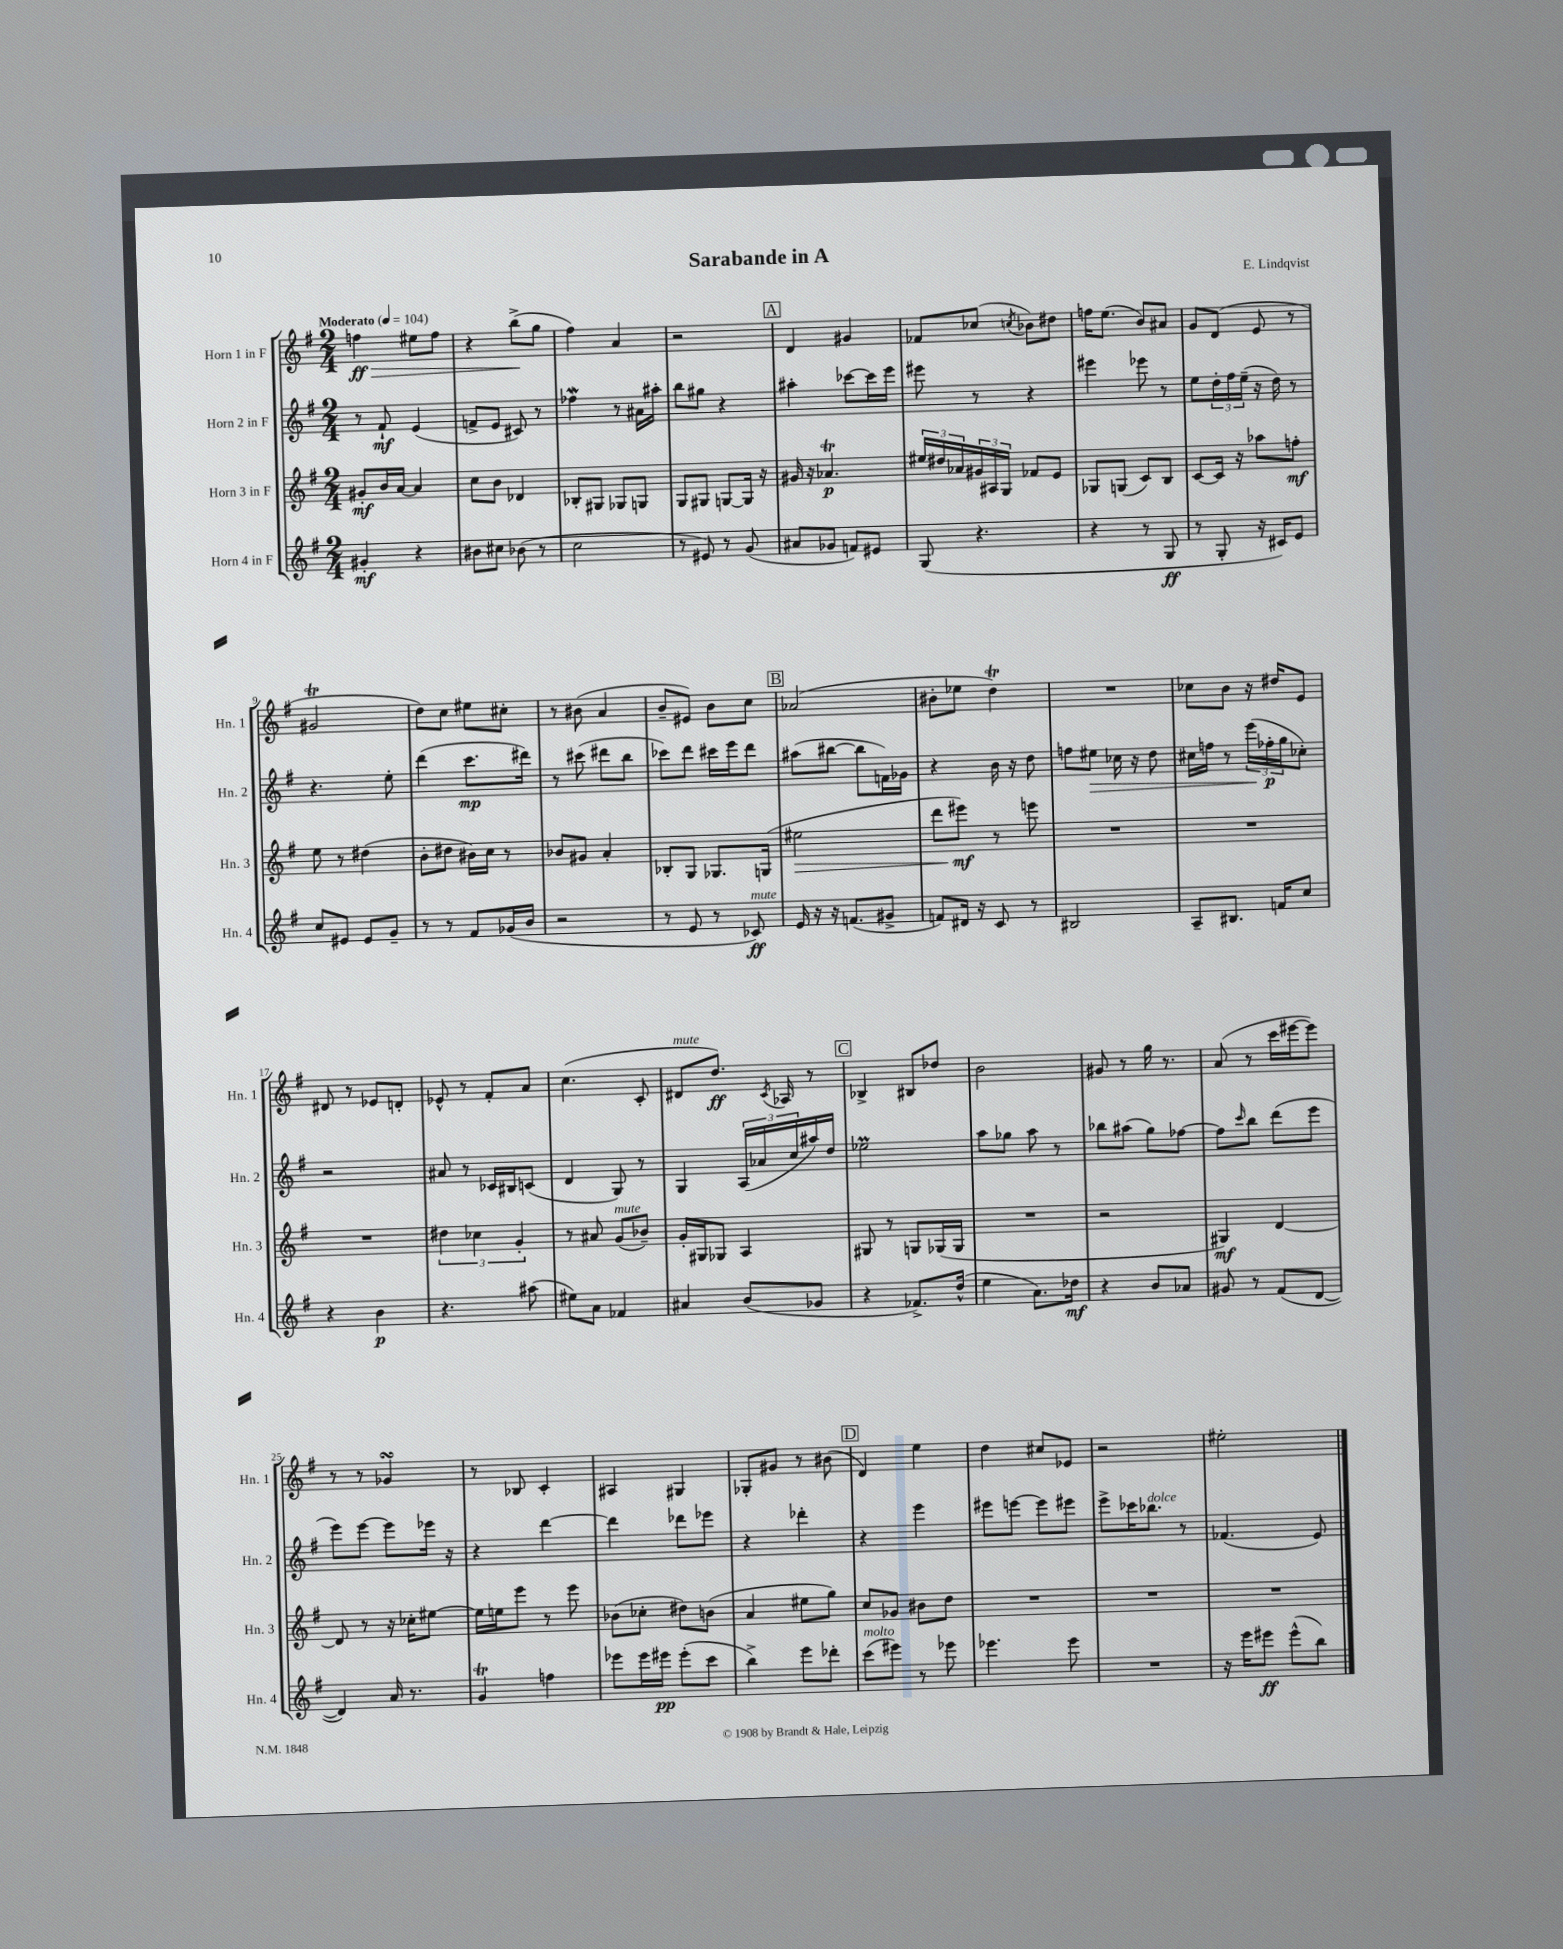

**kern	**kern	**kern	**kern
*staff4	*staff3	*staff2	*staff1
*clefG2	*clefG2	*clefG2	*clefG2
*k[f#]	*k[f#]	*k[f#]	*k[f#]
*M2/4	*M2/4	*M2/4	*M2/4
*MM104	*MM104	*MM104	*MM104
4g#'	8g#'	8r	4ff
.	16b	8f#`	.
.	[16a	.	.
4r	4a]	(4e	8ee#
.	.	.	8ff
=	=	=	=
8b#	8cc	8f^	4r
8cc#	8b	8e	.
(8b-	4d-	8c#)	(8bb^
8r	.	8r	8gg
=	=	=	=
2cc	8B-'	4ff-	4ff#)
.	8G#	.	.
.	8G-	8r	4a
.	8G	16a#	.
.	.	16aa#'	.
=	=	=	=
8r	8G	8bb	2r
8e#)	8G#	8gg#	.
8r	[8G	4r	.
(8g	16G]	.	.
.	16r	.	.
=	=	=	=
8a#	16g#	4aa#'	4d
.	16r	.	.
8g-	4.a-	.	.
8f)	.	[8ccc-	4g#
8e#	.	16ccc-]	.
.	.	16eee	.
=	=	=	=
(8G	24ee#	8eee#	8f-
.	24dd#	.	.
.	24a-	.	.
4.r	24g#	8r	(8cc-
.	24A#	.	.
.	24G	.	.
.	.	.	8qcc
.	8f-	4r	8b-)
.	8e	.	8dd#
=	=	=	=
4r	8G-	4eee#	16ff
.	.	.	(8.ee
.	(8G	.	.
8r	8c)	8eee-	8b)
8G	8B	8r	8a#
=	=	=	=
8r	[8c	8ee	8g
8G'	16c]	24dd'	(8d
.	.	24ff#	.
.	16r	.	.
.	.	(24ee~	.
16r	8aa-	16r	8e
16c#)	.	16dd)	.
8e	8ff'	8r	8r
=	=	=	=
8cc	8ee	4.r	2g#
8e#	8r	.	.
8e#	(4dd#	.	.
8g~	.	8ee'	.
=	=	=	=
8r	8b'	(4ddd	8dd)
8r	8dd#	.	8cc
8f#	16b#)	8.ccc	8ee#
.	16cc	.	.
(16g-	8r	.	8cc#'
16b	.	16ddd#)	.
=	=	=	=
2r	8b-	8r	8r
.	8g#	(8ccc#	(8b#
.	4a'	8ddd#	4a
.	.	8bb	.
=	=	=	=
8r	8B-'	8ccc-)	8b~
8e	8G	8ddd	8e#)
8r	8.G-	16ccc#	8b
.	.	16eee	.
8c-)	.	8ddd	8cc
.	(16G	.	.
=	=	=	=
16e	2ee#	(8aa#	(2a-
16r	.	.	.
16r	.	[8bb#	.
(8.f	.	.	.
.	.	8bb#]	.
8g#^	.	16f)	.
.	.	16g-	.
=	=	=	=
8f)	8ddd	4r	8b#'
16d#	8eee#)	.	8ee-
16r	.	.	.
8c	8r	16b	4dd)
.	.	16r	.
8r	8eee	8dd	.
=	=	=	=
2B#	2r	8ff	2r
.	.	8ee#	.
.	.	16cc-	.
.	.	16r	.
.	.	8dd	.
=	=	=	=
8A~	2r	16cc#	8cc-
.	.	16ff	.
8.B#	.	8r	8b
.	.	(24eee	16r
.	.	24ff-'	.
16f	.	.	16dd#
.	.	24gg	.
8cc	.	8cc-')	8e
=	=	=	=
4r	2r	2r	8d#
.	.	.	8r
4b	.	.	8e-
.	.	.	8d'
=	=	=	=
4.r	6dd#	8a#	8e-^^
.	.	8r	8r
.	6cc-	.	.
.	.	16c-	8f#'
.	.	16B#	.
.	6g'	.	.
(8aa#	.	(8c	8a
=	=	=	=
8ee#)	8r	4d	(4.cc
8a	8a#	.	.
4f-	(8g	8G)	.
.	8b-~)	8r	8c'
=	=	=	=
4a#	16g'	4G	8d#
.	16G#	.	.
.	8G-	.	8.dd)
(8b	4A	(24A	.
.	.	24a-	.
.	.	.	8qc
.	.	.	16A-
.	.	24cc	.
8g-	.	16aa#)	8r
.	.	16dd	.
=	=	=	=
4r	8G#	2ee-	4B-^
.	8r	.	.
8.f-^)	8G	.	8B#
.	(16G-	.	8dd-
(16dd^^	16G-	.	.
=	=	=	=
4ee	2r	8aa	2b
.	.	8gg-	.
8.a)	.	8aa	.
.	.	8r	.
16dd-	.	.	.
=	=	=	=
4r	2r	8bb-	8g#
.	.	(8aa#	8r
8b	.	8gg)	16gg
.	.	.	8.r
8a-	.	[8ff-	.
=	=	=	=
8g#	4G#)	8ff-]	(8a
.	.	16qqccc	.
8r	.	8bb	8r
(8f#	[4d	(8ddd	16ccc
.	.	.	[16eee#
[8d	.	8eee	8eee#])
=	=	=	=
4d])	8d]	8eee)	8r
.	8r	[8eee	8r
16a	16r	8eee]	4g-
8.r	16cc-'	.	.
.	[8ee#	16eee-	.
.	.	16r	.
=	=	=	=
4g	16ee#]	4r	8r
.	16ee	.	.
.	8eee	.	8B-
4ff	8r	[4ddd	4c'
.	8eee	.	.
=	=	=	=
8eee-	(8b-	4ddd]	4A#
16eee-	8cc-'	.	.
16eee#	.	.	.
(8eee#'	8dd#)	8ddd-	4G#
8ccc	(8b	8eee-	.
=	=	=	=
4bb^)	4a	4r	8G-'
.	.	.	8g#
8eee	8ee#	4ddd-'	8r
8ddd-'	8gg)	.	(8b#
=	=	=	=
(8ccc	8cc	4r	4d)
8eee#)	8g-	.	.
8r	8b#	4eee	4ee
8eee-	8dd	.	.
=	=	=	=
4.eee-	2r	8eee#	4dd
.	.	[8eee	.
.	.	8eee]	8cc#
8eee-	.	8eee#	8e-
=	=	=	=
2r	2r	8eee^	2r
.	.	16ccc-	.
.	.	8.bb-	.
.	.	8r	.
=	=	=	=
16r	2r	(4.f-	2ee#'
16eee	.	.	.
8eee#	.	.	.
(8eee#^^	.	.	.
8bb)	.	8e)	.
==	==	==	==
*-	*-	*-	*-
